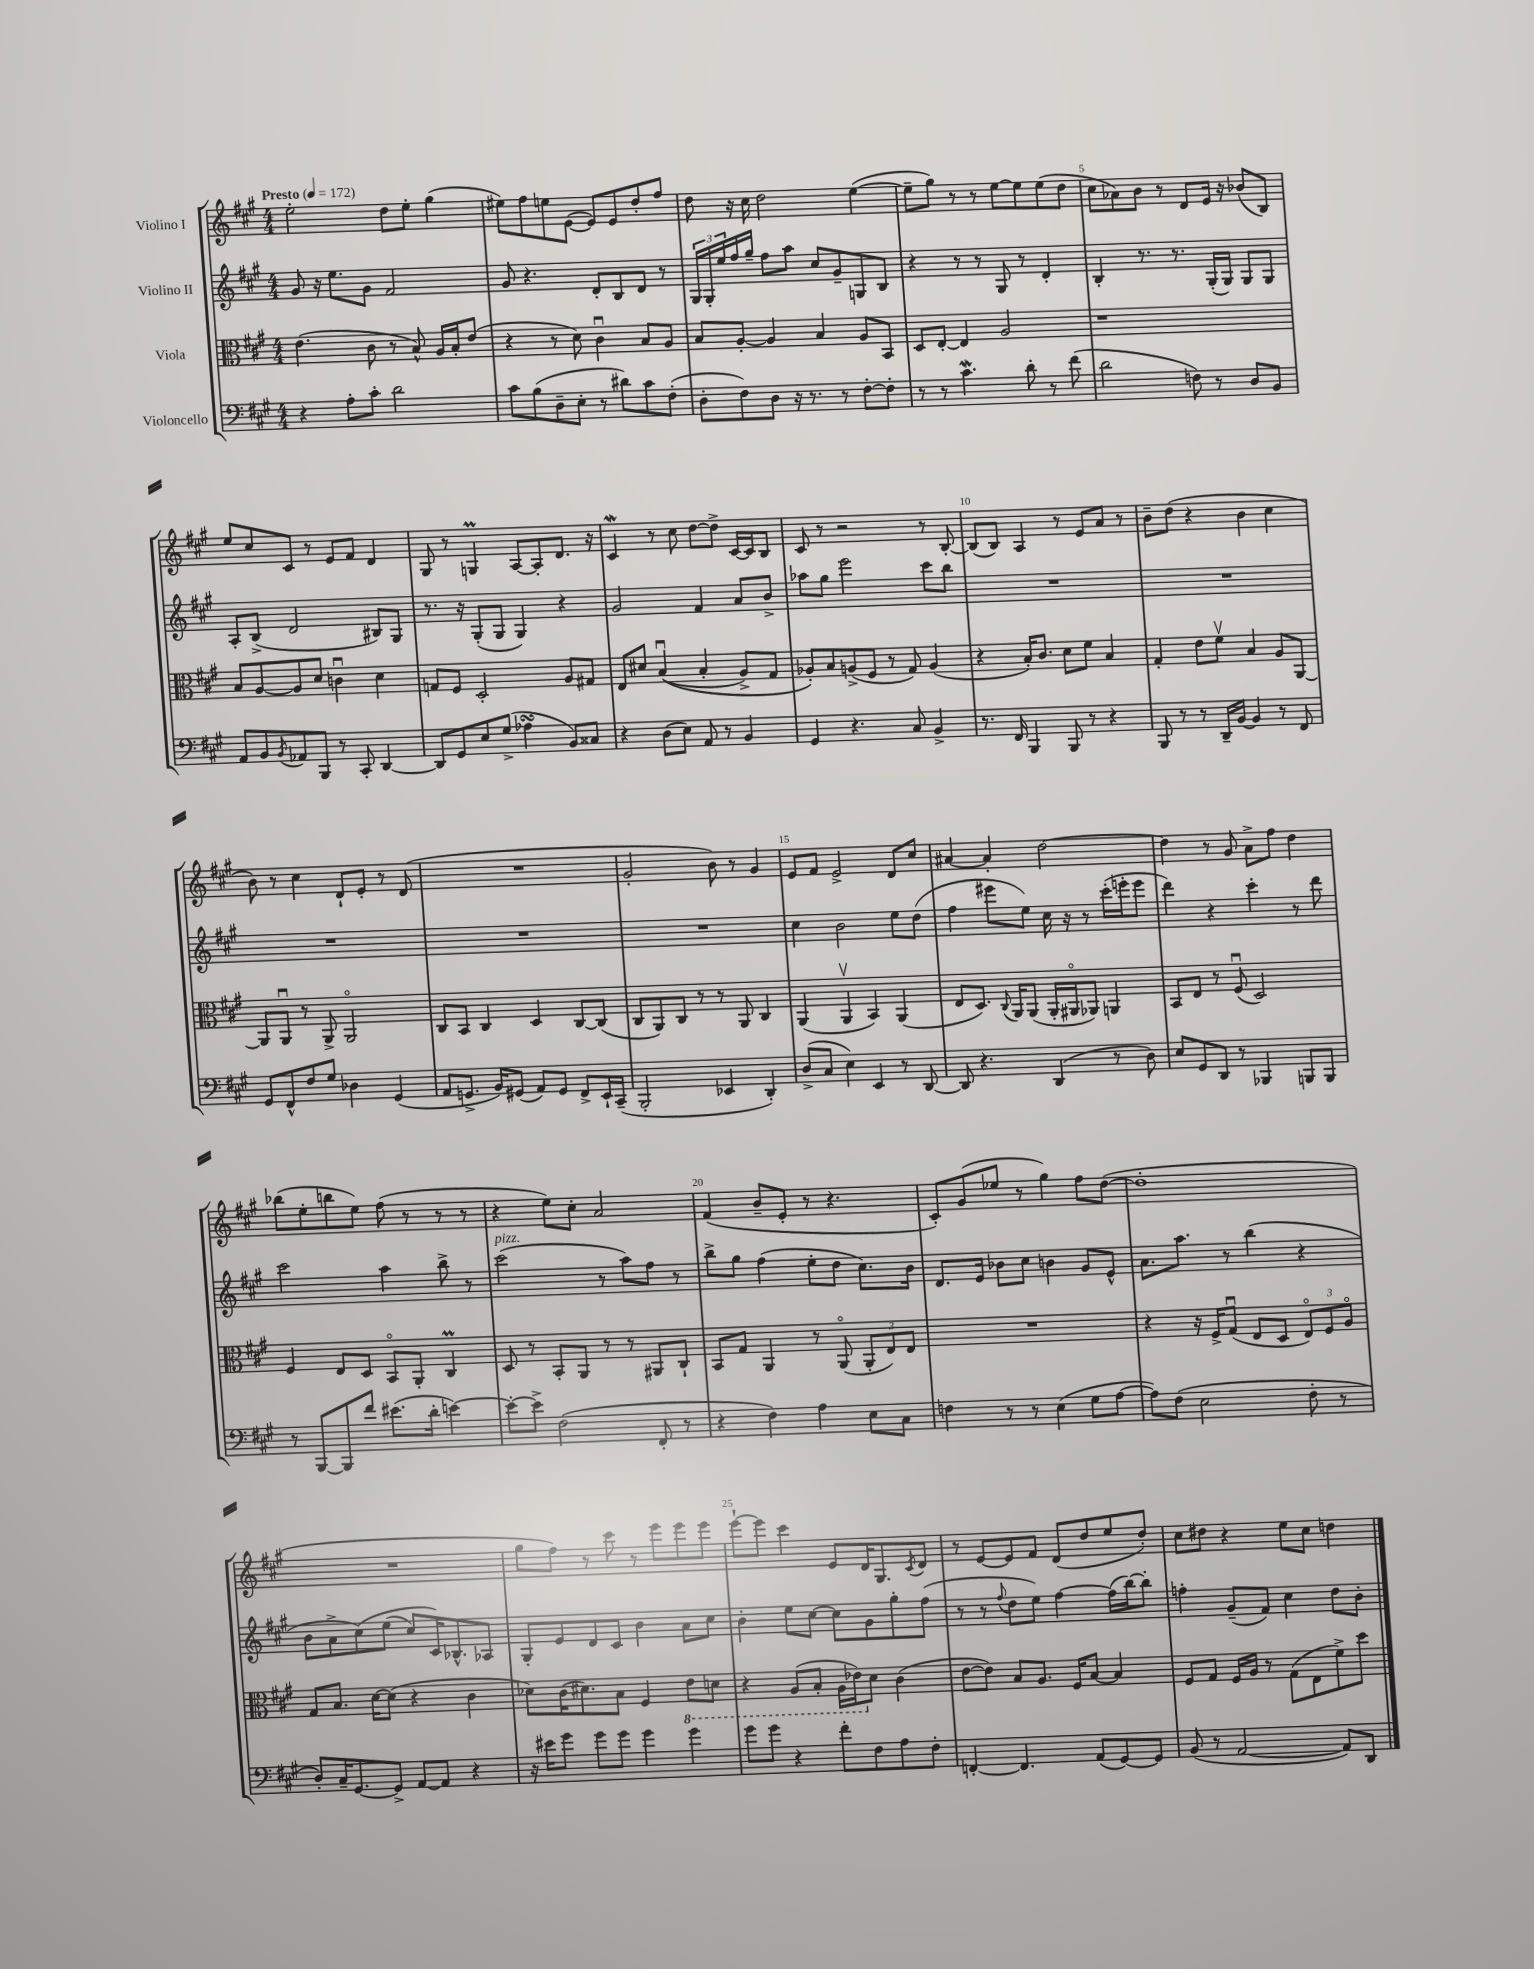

**kern	**kern	**kern	**kern
*staff4	*staff3	*staff2	*staff1
*clefF4	*clefC3	*clefG2	*clefG2
*k[f#c#g#]	*k[f#c#g#]	*k[f#c#g#]	*k[f#c#g#]
*M4/4	*M4/4	*M4/4	*M4/4
*MM172	*MM172	*MM172	*MM172
4r	(4.e\	8g#/	2ee'\
.	.	16r	.
.	.	8.ee\L	.
8A'\L	.	.	.
8c#'\J	8c#\	8g#\J	.
2d\	8r	2f#/	8dd\L
.	8B^^/)	.	8ee'\J
.	16A/LL	.	(4gg#\
.	16B'/J	.	.
.	(8e/J	.	.
=	=	=	=
8c#\L	4r	8g#/	8ee#\L)
(8B\	.	4.r	8ff#\
8D~\	8r	.	8ee\
8E'\J	8d\)	.	([8e\J
8r	4c#u\	8d'/L	8e/]L)
8d#\L)	.	8B/	8e/
8c#\	8B/L	8d/J	8dd'/
(8F#'\J	8A/J	8r	8ff#/J
=	=	=	=
8D'\L	8B/L	24G#/LL	8dd\
.	.	24G#'/	.
.	.	24ee/	.
8F#\)	[8A'/J	16ff#/	16r
.	.	16gg#~/JJ	16cc#\
8D\J	4A/]	8ff#\L	2dd\
16r	.	8aa\J	.
8.r	.	.	.
.	4B/	8cc#/L	.
8r	.	8g#~/	.
[8F#'\L	8A/L	8G/	([4ee\
8F#'\]J	8BB/J	8B/J	.
=	=	=	=
8r	8D/L	4r	8ee~\]L
8r	[8E'/J	.	8gg#\J)
4.c#\	4E/]	8r	8r
.	.	8r	8r
.	2A/	8G#/	[8ee\L
8d'\	.	8r	8ee\]
8r	.	4d'/	(8ee\
(8f#\	.	.	8dd\J
=	=	=	=
2d\	1r	4B'/	8cc#\L
.	.	.	8a-\)
.	.	8.r	8b\J
.	.	.	8r
.	.	8.r	.
8F\)	.	.	8d/L
8r	.	(16G#'/LL	16e/Jk
.	.	16G#/JJ)	16r
8D/L	.	8G#/L	(8b-/L
8BB/J	.	8G#/J	8B/J)
=	=	=	=
8AA/L	8B/L	8A'/L	8ee/L
8BB/	[8A/	(8B^/J	8cc#/
8qBB/	.	.	.
8AA-/	8A/]	2d/	8c#/J
8BBB/J	8d/J	.	8r
8r	4cu\	.	8e/L
8CC#'/	.	.	8f#/J
[4DD/	4d\	8B#/L)	4d/
.	.	8G#/J	.
=	=	=	=
8DD/]L	8G/L	8.r	8G#/
8GG#/	8F#/J	.	8r
.	.	16r	.
8E/	2D'/	(8G#'/L	4G/
(8G#^/J	.	8G#/J	.
4A-\	.	4G#/)	[8A/L
.	.	.	8A'/]
8BB/L)	8A/L	4r	8.d/J
8C##/J	8G#/J	.	.
.	.	.	16r
=	=	=	=
4r	8E/L	2g#/	4c#/
.	8d#/J	.	.
(8D\L	&((4Bu/	.	8r
8E\J)	.	.	8cc#\
8AA/	4B'/	4f#/	[8dd\L
8r	.	.	8dd^\]J
4BB/	8A^/L)	8a/L	[16c#/LL
.	.	.	16c#/]J
.	8G#/J	8b^/J	8B/J
=	=	=	=
4GG#/	8A-'/L&)	8aa-\L	8c#/
.	8B/	8gg#\J	8r
4.r	(8A^/	2eee\	2r
.	8F#/J	.	.
.	8r	.	.
8C#/	8G#/)	.	.
4BB^/	(4A/	8ccc#\L	8r
.	.	8bb\J	[8B'/
=	=	=	=
8.r	4r	1r	(8B/]L
.	.	.	8B/J)
16FF#/	.	.	.
4BBB/	16B'/LK)	.	4A/
.	8.c#/J	.	.
8BBB/	8d\L	.	8r
8r	8f#\J	.	8e/L
4r	4B/	.	8a/J
.	.	.	8r
=	=	=	=
8BBB/	4G#'/	1r	8b~\L
8r	.	.	(8dd\J
8r	8e\L	.	4r
16DD~/LL	8f#v\J	.	.
[16BB/JJ	.	.	.
4BB/]	4B/	.	4b\
8r	8A/L	.	4cc#\
8FF#/	[8AA/J	.	.
=	=	=	=
8GG#/L	8AA/]L	1r	8b\)
8FF#^^/	8AAu/J	.	8r
8F#/	8r	.	4cc#\
8G#/J	8AA^/	.	.
4D-\	2AAo/	.	8d`/L
.	.	.	8e'/J
(4GG#/	.	.	8r
.	.	.	(8d/
=	=	=	=
8AA/L	8C#/L	1r	1r
8.GG^/J	8BB/J	.	.
.	4C#/	.	.
16BB/LK)	.	.	.
(8GG#/J	.	.	.
8AA/L)	4D/	.	.
8GG#/J	.	.	.
8FF#^/L	[8C#/L	.	.
16EE`/L	(8C#/]J	.	.
(16CC#~/JJ	.	.	.
=	=	=	=
2BBB'/	8C#/L	1r	2g#'/
.	8AA/)	.	.
.	8C#/J	.	.
.	8r	.	.
4EE-/	8r	.	8b\)
.	8AA/	.	8r
4DD'/)	4C#/	.	4g#/
=	=	=	=
(8D^/L	(4AA/	4cc#\	8e/L
8C#/J	.	.	8f#/J
4E\)	4AAv/	2b\	2e^/
4EE/	4BB/)	.	.
8r	(4AA/	8ee\L	8d/L
[8DD/	.	(8dd\J	8cc#/J
=	=	=	=
8DD/]	8E/L	4ff#\	[4a#/
4.r	8.D/J)	.	.
.	.	8eee#\L	4a#'/]
.	8qqC#/	.	.
.	16AA/LK	.	.
.	(8AA/J	8ee\J)	.
(4DD/	16AA'/LL	16cc#\	[2dd\
.	16AA#o/J	16r	.
.	8AA-/J)	8r	.
8r	4AA/	(16ccc#'\LL	.
.	.	16eee'\J	.
8D\)	.	8eee\J	.
=	=	=	=
8E/L	8BB/L	4ddd\)	4dd\]
8GG#/	8E/J	.	.
8DD/J	8r	4r	8r
8r	(8F#u/	.	8g#/
4BBB-/	2D/)	4ccc#'\	8a^\L
.	.	.	8ff#\J
8BBB/L	.	8r	4dd\
8BBB/J	.	8ddd\	.
=	=	=	=
8r	4F#/	2ccc#\	(8bb-\L
[8BBB/L	.	.	8ee'\
8BBB/]	8E/L	.	8bb\
8f#/J	8D/J	.	8ee\J)
(8.e#\L	8BBo/L	4aa\	(8ff#\
.	8AA'/J	.	8r
16d'\Jk	.	.	.
[4e\)	4C#/	8bb^\	8r
.	.	8r	8r
=	=	=	=
8e'\_L	8D/	(2ccc#\	4r
8e^\]J	8r	.	.
(2F#\	8BB'/L	.	8ee\L)
.	8AA/J	.	8cc#'\J
.	8r	8r	2a/
.	8r	8aa\L)	.
8FF#'/	8AA#/L	8ff#\J	.
8r	8C#`/J	8r	.
=	=	=	=
4r	8BB/L	8bb^\L	(4f#/
.	8G#/J	8gg#\J	.
4F#\)	4AA/	(4ff#\	8b~/L
.	.	.	8e'/J
4A\	8r	8ee'\L	8r
.	(8AAo/	8dd\J	4.r
8E\L	12AA'/L	8.cc#\L)	.
.	12E/)	.	.
8C#\J	.	.	.
.	12E/J	.	.
.	.	16b\Jk	.
=	=	=	=
4F\	1r	8.d/L	8c#'/L)
.	.	.	(8g#/
.	.	16e/Jk	.
8r	.	8b-\L	8ee-/J
8r	.	8cc#\J	8r
(4E\	.	4b\	4gg#\)
8G#\L	.	8g#/L	8ff#\L
[8A\J	.	8e^^/J	([8dd\J
=	=	=	=
8A\]L)	4r	8.a\L	1dd']
(8F#\J	.	.	.
.	.	8.aa\J	.
2E\	16r	.	.
.	16F#^/LK	.	.
.	(8G#u/J	8r	.
.	8E/L	(4bb\	.
.	8D/J	.	.
8F#'\	12Eo/L)	4r	.
.	12F#/	.	.
8r	.	.	.
.	12Ao/J	.	.
=	=	=	=
8D'/L)	8G#/L	8b\L	1r
16C#~/K	8.B/J	8a^\	.
[8.GG#/	.	.	.
.	.	&(8cc#\)	.
.	[16d\LK	.	.
8GG#^/]J	(8d\]J	(8ee\J	.
[8AA/L	4r	8cc#/L)	.
8AA/]J	.	16c#/K&)	.
.	.	8.B-^^/	.
4r	4c#\	.	.
.	.	8A-/J	.
=	=	=	=
16r	8d-\L)	8G#'/L	8gg#\L
16e#\LK	.	.	.
8g#\J	(16c#\K	8e/	8ff#\J)
.	8.d#\)	.	.
8g#\L	.	8d/	8r
8g#\J	8B\J	8c#/J	8ccc#\
4g#\	4F#/	4b\	8r
.	.	.	8eee\L
4g#\	8E\L	8a\L	8eee\
.	8D\J	8cc#\J	8eee\J
=	=	=	=
8g#\L	4r	4b'\	[8eee`\L
8g#\J	.	.	8eee\]J
4r	(8AA/L	8ee\L	4ccc#\
.	8BB'/J	[8cc#\J	.
8f#'\L	16AA\LL	8cc#\]L	8e/L
.	16E-\J)	.	.
8F#\	8d\J	8g#\	16d/K
.	.	.	8.G#/
8A\	(4c#\	8gg#'\	.
.	.	.	8qc#/
8F#'\J	.	(8ff#\J	8d/J
=	=	=	=
[4FF'/	[8e\L	8r	8r
.	8e\]J)	8r	[8e/L
.	.	8qqff#/	.
4.FF/]	8B/L	8dd\L	8e/]
.	8.A/J	8ee\J)	8f#/J
.	.	[4ff#\	(8d/L
.	16F#/LK	.	.
(8AA/L	[8B/J	.	8dd/
[8GG#/)	4B/]	(16ff#\]LL	8ee/
.	.	[16bb\J)	.
8GG#/]J	.	8bb'\]J	8dd'/J)
=	=	=	=
(8BB/	8F#/L	4ff'\	8cc#\L
8r	8G#/J	.	8dd#\J
[2AA/	16F#/LL	(8g#~/L	4r
.	16A/JJ	.	.
.	8r	8f#/J)	.
.	(8G#\L	4cc#\	8ee\L
.	8E\	.	8cc#\J
8AA/]L)	8f#^\)	8dd\L	4dd\
8DD/J	8dd\J	8b'\J	.
==	==	==	==
*-	*-	*-	*-
